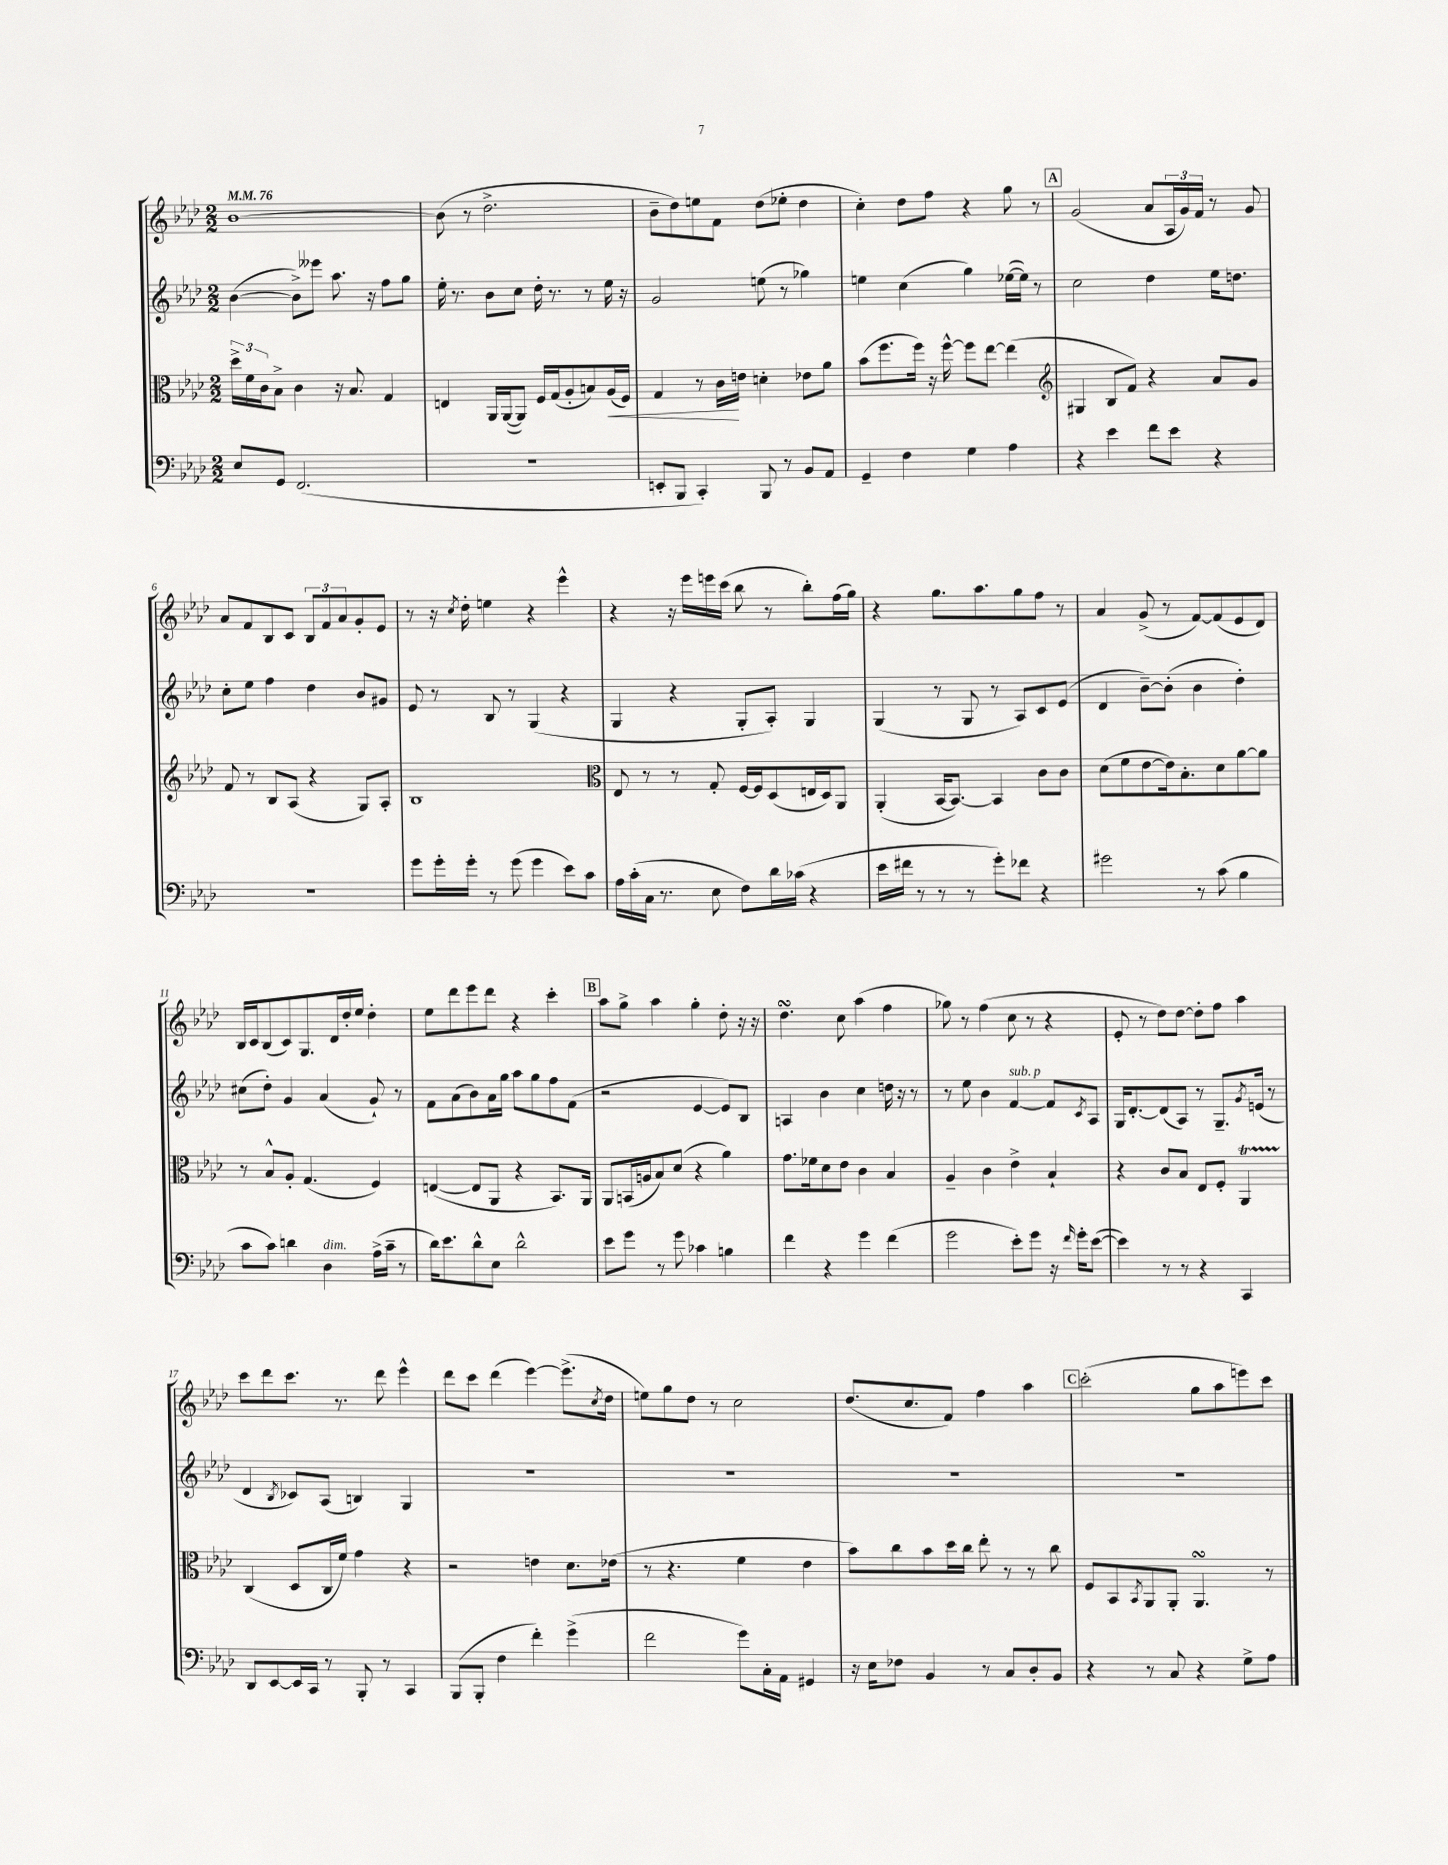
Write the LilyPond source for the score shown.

<<
\new StaffGroup <<
\new Staff = "s0" {
    \clef treble \key aes \major \numericTimeSignature \time 2/2 \tempo 4 = 76
    bes'1~ |
    bes'8( r8 des''2.-> |
    bes'8-- des''8) e''8 f'8 des''8( ees''8-. des''4 |
    c''4-.) des''8 f''8 r4 g''8 r8 |
    \mark \markup { \box "A" } g'2( aes'8 \tuplet 3/2 { aes16 g'16) f'16 } r8 g'8 |
    aes'8 f'8 bes8 c'8 \tuplet 3/2 { bes8 f'8 aes'8 } g'8-. ees'8 |
    r8 r16 \acciaccatura { c''8 } des''16-. e''4 r4 ees'''4-^ |
    r4 r16 ees'''16 e'''16 c'''16( bes''8 r8 bes''8-.) f''16( g''16) |
    r4 g''8. aes''8. g''8 f''8 r8 |
    aes'4 g'8->( r8 f'8~) f'8( ees'8 des'8) |
    bes16 c'16 bes8( c'8) g8. des'16 des''16-. ees''16 des''4-. |
    ees''8 des'''8 ees'''8 des'''8 r4 c'''4-. |
    \mark \markup { \box "B" } aes''8 g''8-> aes''4 g''4-. des''8-. r16 r16 |
    des''4.\turn c''8 aes''4( f''4 |
    ges''8) r8 f''4( c''8 r8 r4 |
    ees'8-. r8 des''8) des''8~ des''8-. f''8 aes''4 |
    c'''8 des'''8 c'''8. r8. des'''8 ees'''4-^ |
    des'''8 c'''8 des'''4( ees'''4~) ees'''8.->( \acciaccatura { c''8 } des''16 |
    e''8) g''8 des''8 r8 c''2 |
    des''8.( c''8. f'8) f''4 aes''4 |
    \mark \markup { \box "C" } c'''2-.( g''8 aes''8 e'''8) c'''8 \bar "|." |
}
\new Staff = "s1" {
    \clef treble \key aes \major \numericTimeSignature \time 2/2
    bes'4~( bes'8->) eeses'''8 aes''8. r16 f''8 g''8 |
    ees''16-. r8. bes'8 c''8 des''16-. r8. r8 ees''16 r16 |
    g'2 e''8( r8 ges''4) |
    e''4 c''4( g''4) ees''16~( ees''16) r8 |
    \mark \markup { \box "A" } c''2 des''4 ees''16 d''8. |
    c''8-. ees''8 f''4 des''4 bes'8 gis'8 |
    ees'8 r8 bes8 r8 g4( r4 |
    g4 r4 g8-. aes8-.) g4 |
    g4( r8 g8 r8 aes8) c'8 ees'8( |
    des'4 bes'8~--) bes'8-.( bes'4 des''4-.) |
    cis''8( des''8-.) g'4 aes'4( g'8-!) r8 |
    f'8 aes'8( bes'8) aes'16 g''16 aes''8 g''8 f''8 f'8( |
    \mark \markup { \box "B" } r2 ees'4~ ees'8) bes8 |
    a4 bes'4 c''4 d''16 r16 r8 |
    r8 ees''8 bes'4 f'4~^\markup { \italic "sub. p" } f'8 \acciaccatura { c'8 } aes8 |
    g16 des'8.~-. des'8( aes8) r8 g8.-- \acciaccatura { g'8 } e'16( r8 |
    des'4 \acciaccatura { bes8 } ces'8) aes8( b4) g4 |
    R1 |
    R1 |
    R1 |
    \mark \markup { \box "C" } R1 \bar "|." |
}
\new Staff = "s2" {
    \clef alto \key aes \major \numericTimeSignature \time 2/2
    \tuplet 3/2 { des''16-> f'16 c'16 } bes8-> c'4 r16 bes8. g4 |
    e4 aes,16 aes,16~( aes,8) f16 g16( aes8-. b8) aes16\<( f16) |
    g4 r8 c'16\! e'16 d'4-. ees'8 aes'8 |
    bes'8( f''8. f''16) r16 f''16~-^ f''8 ees''8~ ees''4( |
    \mark \markup { \box "A" } \clef treble gis4 bes8 f'8) r4 aes'8 g'8 |
    f'8 r8 bes8 aes8( r4 g8) aes8-. |
    bes1 |
    \clef alto ees8 r8 r8 g8-. f16~ f16 des8( e16 des16) aes,8 |
    aes,4-.( bes,16~ bes,8.~) bes,4 c'8 c'8 |
    des'8( f'8 ees'8~ ees'16) bes8.-. des'8 aes'8~ aes'8 |
    r8 bes8-^ aes8-. g4.( f4) |
    e4~( e8 aes,8 r4 bes,8.) aes,16 |
    \mark \markup { \box "B" } aes,8 b,16( a16 bes8) des'8( r4 aes'4) |
    g'8. fes'16 des'8 ees'8 c'4 bes4 |
    aes4-- c'4 ees'4-> bes4-! |
    r4 c'8 bes8 ees8 f8-. aes,4\startTrillSpan |
    c4\stopTrillSpan( des8 c16 f'16) g'4 r4 |
    r2 e'4 des'8. ees'16( |
    r8 r4. f'4 ees'4 |
    bes'8) c''8 bes'8 des''16 c''16 ees''8-. r8 r8 c''8 |
    \mark \markup { \box "C" } f8 bes,8 \acciaccatura { bes,8 } aes,8 aes,8-. aes,4.\turn r8 \bar "|." |
}
\new Staff = "s3" {
    \clef bass \key aes \major \numericTimeSignature \time 2/2
    ees8 g,8 f,2.( |
    R1 |
    e,8-. bes,,8 c,4-.) bes,,8 r8 bes,8 aes,8 |
    g,4-- f4 g4 aes4 |
    \mark \markup { \box "A" } r4 ees'4 f'8 ees'8 r4 |
    R1 |
    g'8 g'16-. g'16-. r8 g'8( g'4 ees'8) c'8 |
    aes16 c'16-.( c16 r8. ees8 f8) des'16 ces'16( r4 |
    ees'16 fis'16 r8 r8 r8 g'8-.) fes'8 r4 |
    gis'2 r8 c'8( bes4 |
    c'8 c'8) d'4 des4^\markup { \italic "dim." } aes16->( c'16-- r8 |
    des'16) ees'8. des'8-^ ees8 des'2-^ |
    \mark \markup { \box "B" } ees'8 g'8 r8 g'8 ces'4 b4 |
    f'4 r4 g'4 f'4( |
    g'2 ees'8-.) g'8 r16 \grace { f'16 } g'16-. ees'8~( |
    ees'4) r8 r8 r4 c,4 |
    des,8 ees,8~ ees,16 c,16 r8 bes,,8-. r8 c,4 |
    bes,,8( bes,,8-. f4 f'4-.) g'4->( |
    f'2 g'8) c16-. aes,16 gis,4 |
    r16 ees16 fes8 bes,4 r8 c8 des8-. bes,8 |
    \mark \markup { \box "C" } r4 r8 c8 r4 g8-> aes8 \bar "|." |
}
>>
>>
